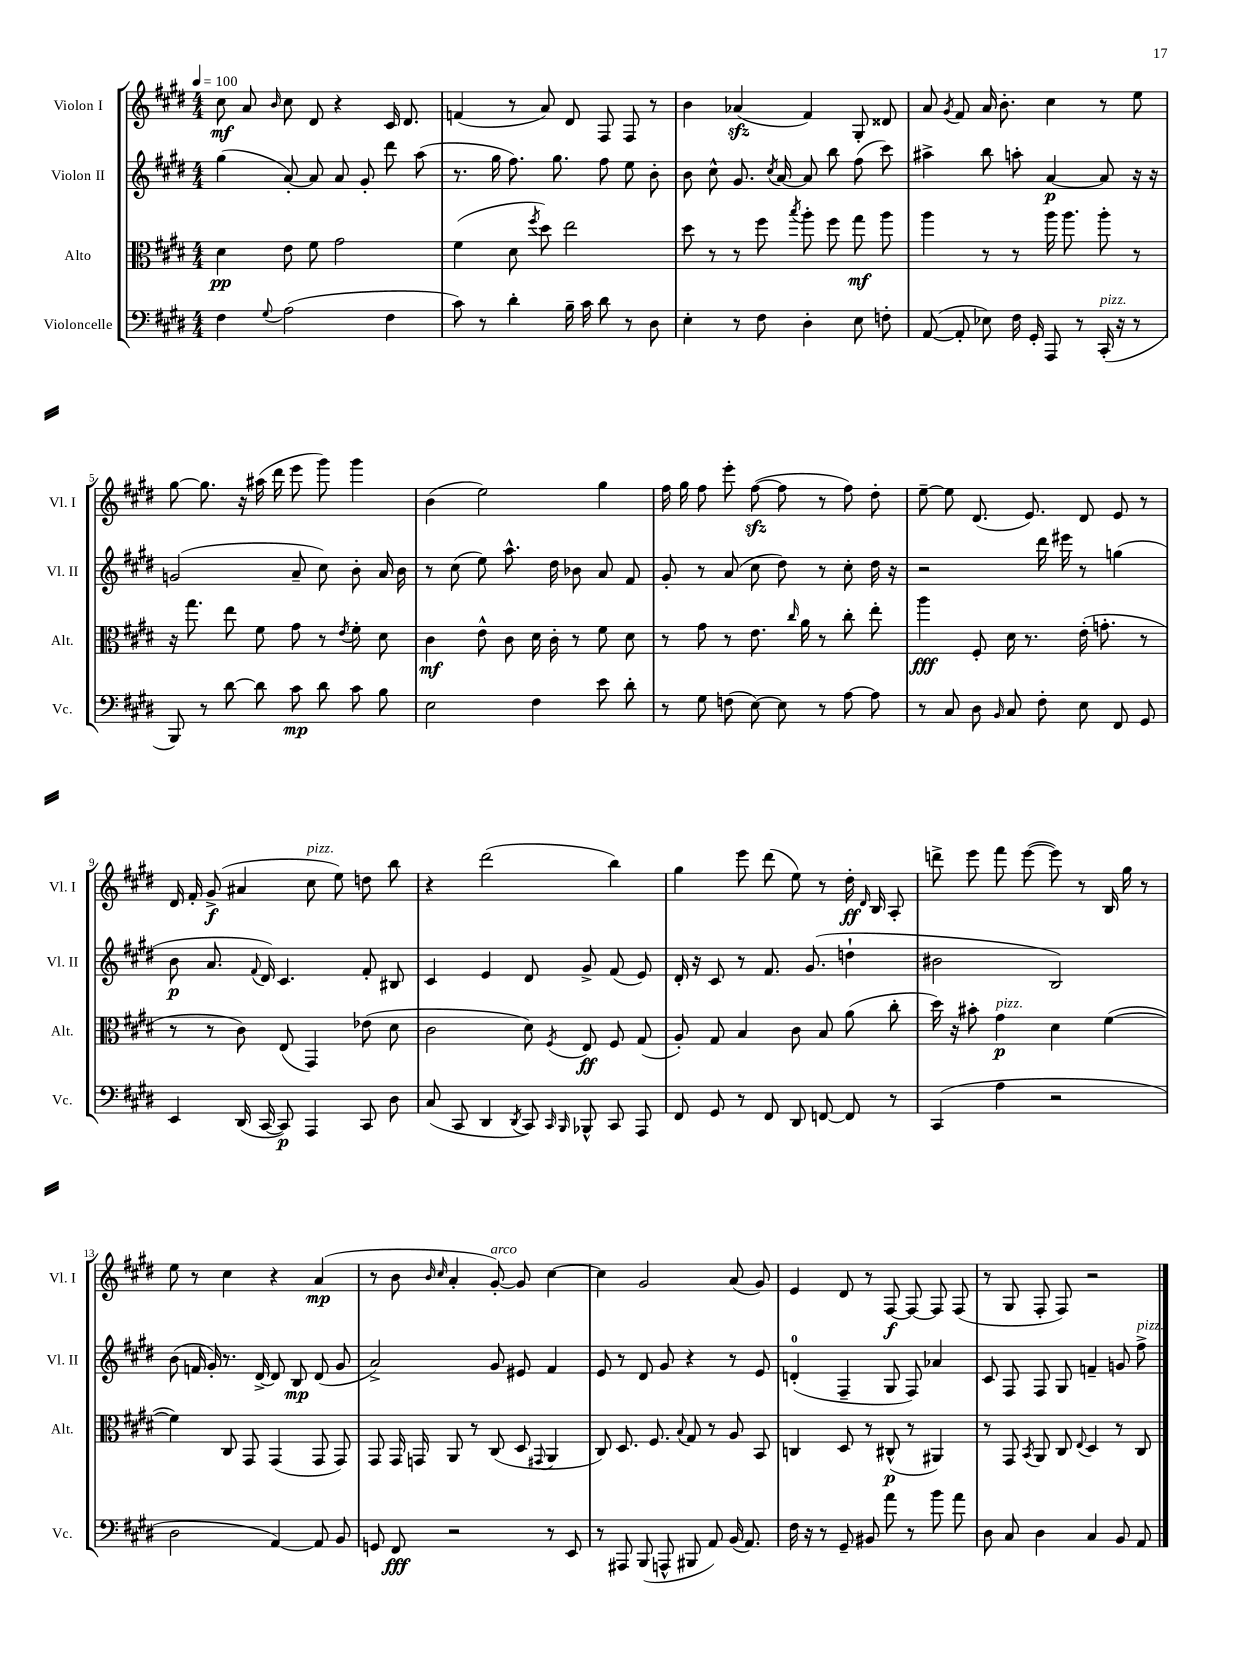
<<
\new StaffGroup <<
\new Staff = "s0" \with { instrumentName = "Violon I" shortInstrumentName = "Vl. I" } {
    \clef treble \key e \major \numericTimeSignature \time 4/4 \tempo 4 = 100
    \autoBeamOff cis''8\mf a'8 \grace { b'16 } cis''8 dis'8 r4 cis'16 dis'8. |
    f'4( r8 a'8) dis'8 fis8 fis8 r8 |
    b'4 aes'4\sfz( fis'4) gis8-. disis'8 |
    a'8 \acciaccatura { gis'8 } fis'8 a'16 b'8.-. cis''4 r8 e''8 |
    gis''8~ gis''8. r16 ais''16( dis'''16 e'''8 gis'''8) gis'''4 |
    b'4( e''2) gis''4 |
    fis''16 gis''16 fis''8 e'''8-. fis''8~\sfz( fis''8 r8 fis''8) dis''8-. |
    e''8~-- e''8 dis'8.( e'8.) dis'8 e'8 r8 |
    dis'16 fis'16-. gis'8->\f( ais'4 cis''8^\markup { \italic "pizz." } e''8) d''8 b''8 |
    r4 dis'''2( b''4) |
    gis''4 e'''8 dis'''8( e''8) r8 dis''16-.\ff \grace { dis'16 } b16 a8-. |
    d'''8-> e'''8 fis'''8 e'''8~( e'''8) r8 b16 gis''16 r8 |
    e''8 r8 cis''4 r4 a'4\mp( |
    r8 b'8 \grace { b'16 cis''16 } a'4-. gis'8~-.^\markup { \italic "arco" }) gis'8 cis''4~ |
    cis''4 gis'2 a'8( gis'8) |
    e'4 dis'8 r8 fis8~\f fis8~ fis8 fis8( |
    r8 gis8 fis8-. fis8) r2 \bar "|." |
}
\new Staff = "s1" \with { instrumentName = "Violon II" shortInstrumentName = "Vl. II" } {
    \clef treble \key e \major \numericTimeSignature \time 4/4
    \autoBeamOff gis''4( a'8~-.) a'8 a'8 gis'8-. dis'''8 a''8( |
    r8. gis''16 fis''8.) gis''8. fis''8 e''8 b'8-. |
    b'8 cis''8-^ gis'8. \acciaccatura { cis''8 } a'16~ a'8 b''8 fis''8( cis'''8) |
    ais''4-> b''8 a''8-. a'4~\p a'8 r16 r16 |
    g'2( a'8-- cis''8) b'8-. a'16 b'16 |
    r8 cis''8( e''8) a''8.-^ dis''16 bes'8 a'8 fis'8 |
    gis'8-. r8 a'8( cis''8 dis''8) r8 cis''8-. dis''16 r16 |
    r2 dis'''16 eis'''16 r8 g''4( |
    b'8\p a'8. \appoggiatura { fis'8 } dis'16) cis'4. fis'8-. bis8 |
    cis'4 e'4 dis'8 gis'8-> fis'8( e'8) |
    dis'16-. r16 cis'8 r8 fis'8. gis'8.( d''4-! |
    bis'2 b2) |
    b'8( f'16 gis'16-.) r8. dis'16~-> dis'8 b8\mp dis'8( gis'8 |
    a'2->) gis'8 eis'8 fis'4 |
    e'8 r8 dis'8 gis'8 r4 r8 e'8 |
    d'4-0-.( fis4-- gis8 fis8) aes'4 |
    cis'8 fis8 fis8 gis8 f'4-- g'8 fis''8->^\markup { \italic "pizz." } \bar "|." |
}
\new Staff = "s2" \with { instrumentName = "Alto" shortInstrumentName = "Alt." } {
    \clef alto \key e \major \numericTimeSignature \time 4/4
    \autoBeamOff dis'4\pp e'8 fis'8 gis'2 |
    fis'4( dis'8 \acciaccatura { fis''8 } dis''8) e''2 |
    dis''8 r8 r8 fis''8 \acciaccatura { b''8 } a''8-. fis''8 gis''8\mf a''8 |
    a''4 r8 r8 a''16 a''8. a''8-. r8 |
    r16 gis''8. e''8 fis'8 gis'8 r8 \acciaccatura { e'8 } fis'8-. dis'8 |
    cis'4\mf e'8-^ cis'8 dis'16 cis'16-. r8 fis'8 dis'8 |
    r8 gis'8 r8 e'8. \grace { cis''16 } a'16 r8 cis''8-. e''8-. |
    a''4\fff fis8-. dis'16 r8. e'16-.( g'8.-. r8 |
    r8 r8 cis'8) e8( gis,4) ees'8( dis'8 |
    cis'2 dis'8) \acciaccatura { fis8 } e8\ff fis8 gis8( |
    a8-.) gis8 b4 cis'8 b8 a'8( cis''8-. |
    dis''16) r16 bis'8-. gis'4\p^\markup { \italic "pizz." } dis'4 fis'4~( |
    fis'4) cis8 gis,8 gis,4( gis,8 gis,8) |
    gis,8 gis,16 g,16 a,8 r8 cis8( dis8 \appoggiatura { gis,8 } a,4 |
    cis8) dis8. fis8. \appoggiatura { b8 } gis8 r8 a8 b,8 |
    c4 dis8 r8 cis8-^\p( r8 ais,4) |
    r8 gis,8 \acciaccatura { b,8 } a,8 cis8 \appoggiatura { e8 } dis4 r8 cis8 \bar "|." |
}
\new Staff = "s3" \with { instrumentName = "Violoncelle" shortInstrumentName = "Vc." } {
    \clef bass \key e \major \numericTimeSignature \time 4/4
    \autoBeamOff fis4 \appoggiatura { gis8 } a2( fis4 |
    cis'8) r8 dis'4-. b16-- cis'16 dis'8 r8 dis8 |
    e4-. r8 fis8 dis4-. e8 f8-. |
    a,8~( a,8-. ees8) fis16 gis,16-. a,,8 r8 cis,16-.^\markup { \italic "pizz." }( r16 r8 |
    b,,8) r8 dis'8~ dis'8 cis'8\mp dis'8 cis'8 b8 |
    e2 fis4 e'8 dis'8-. |
    r8 gis8 f8( e8~) e8 r8 a8~ a8 |
    r8 cis8 dis8 \grace { b,16 } cis8 fis8-. e8 fis,8 gis,8 |
    e,4 dis,16( cis,16~ cis,8\p) a,,4 cis,8 dis8 |
    cis8( cis,8 dis,4 \acciaccatura { dis,8 } cis,8) \grace { cis,16 b,,16 } bes,,8-^ cis,8 a,,8 |
    fis,8 gis,8 r8 fis,8 dis,8 f,8~ f,8 r8 |
    cis,4( a4 r2 |
    dis2 a,4~) a,8 b,8 |
    g,8 fis,8\fff r2 r8 e,8 |
    r8 ais,,8 b,,8( a,,8-^ bis,,8 a,8) b,16( a,8.) |
    fis16 r16 r8 gis,8-- bis,8 a'8 r8 b'8 a'8 |
    dis8 cis8 dis4 cis4 b,8 a,8 \bar "|." |
}
>>
>>
